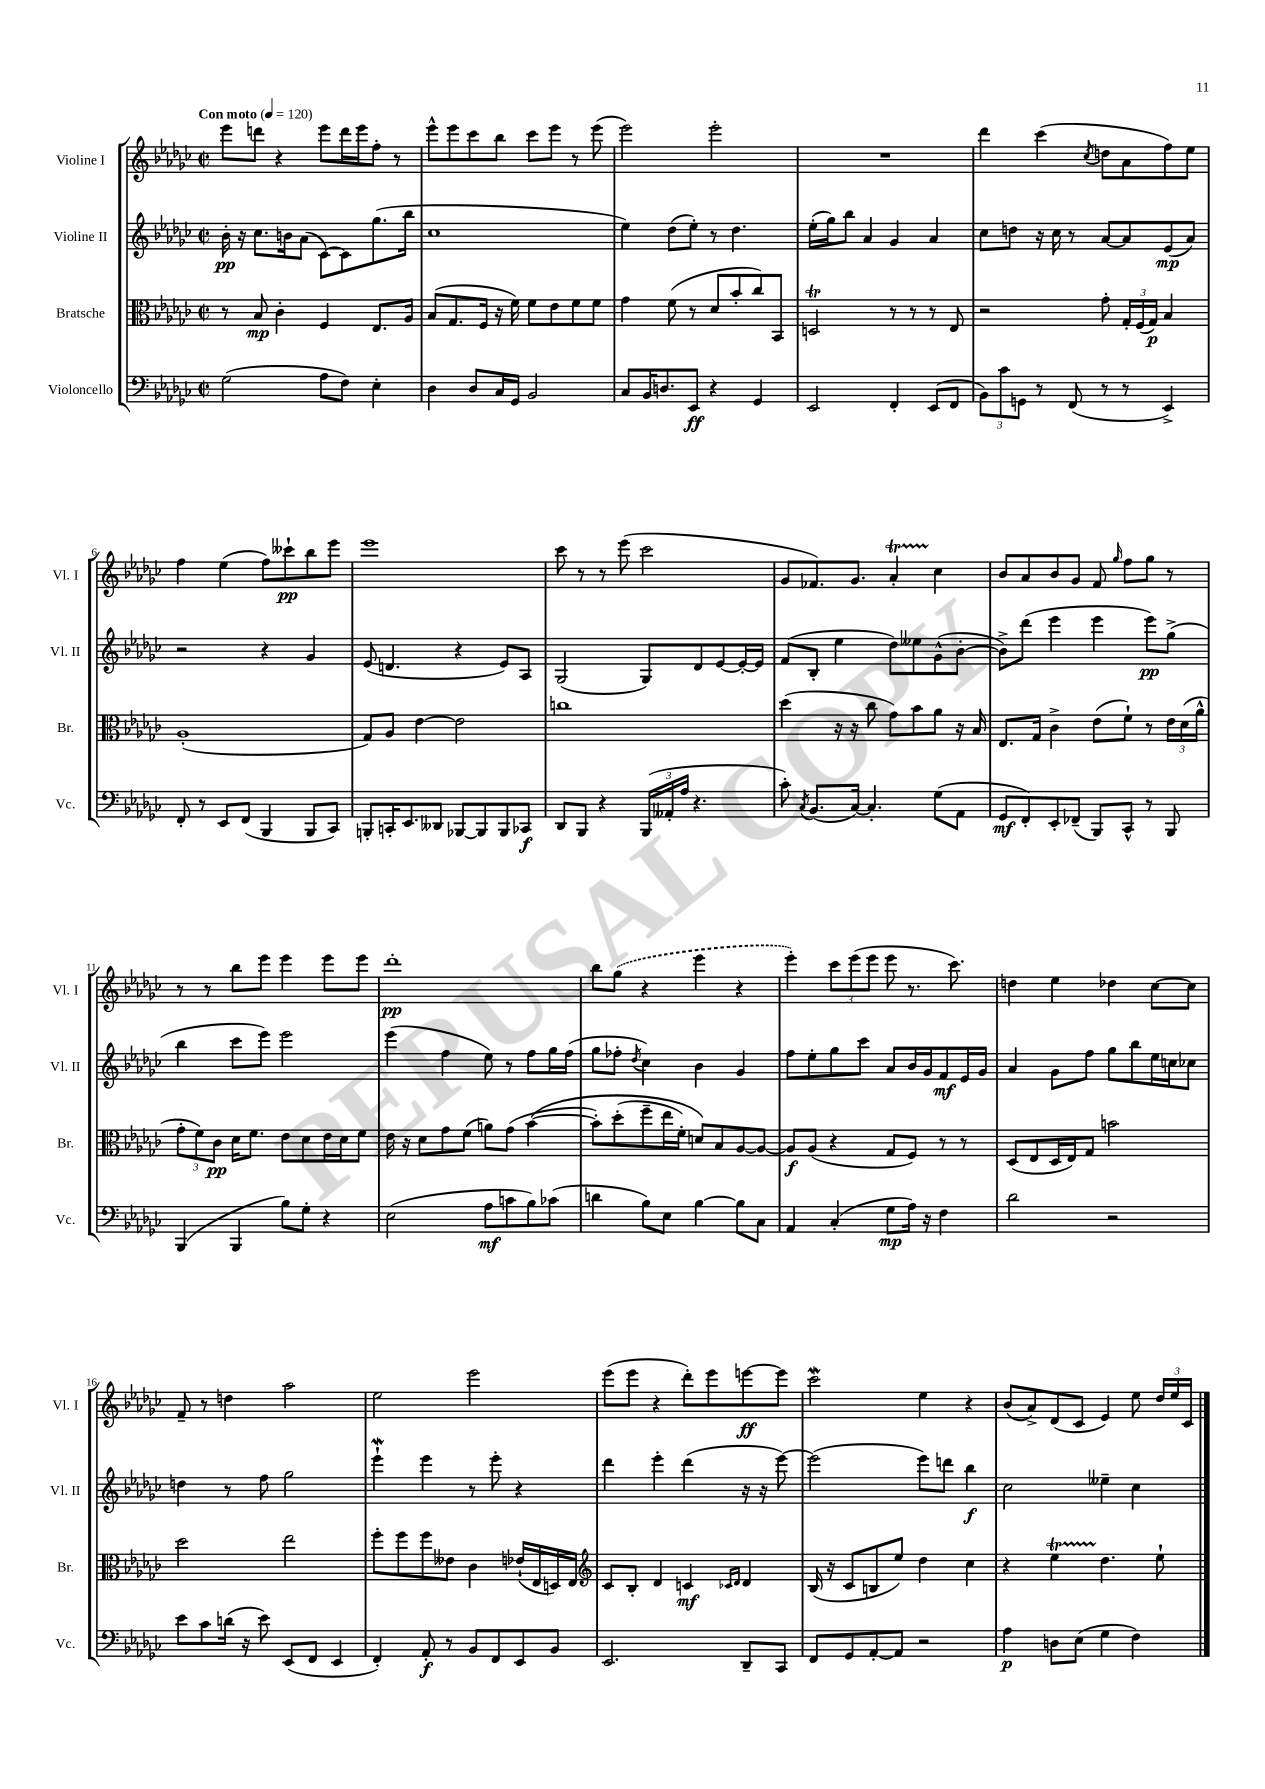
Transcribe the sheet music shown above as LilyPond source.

<<
\new StaffGroup <<
\new Staff = "s0" \with { instrumentName = "Violine I" shortInstrumentName = "Vl. I" } {
    \clef treble \key ges \major \defaultTimeSignature \time 2/2 \tempo "Con moto" 4 = 120
    \autoBeamOff ees'''8[ d'''8] r4 ees'''8[ d'''16 ees'''16 f''8]-. r8 |
    ees'''8[-^ ees'''8 ces'''8 bes''8] ces'''8[ ees'''8] r8 ees'''8( |
    ees'''2) ees'''2-. |
    R1 |
    des'''4 ces'''4( \acciaccatura { ces''8 } d''8[ aes'8 f''8) ees''8] |
    f''4 ees''4( f''8[) ceses'''8-!\pp bes''8 ees'''8] |
    ees'''1 |
    ces'''8 r8 r8 ees'''8( ces'''2 |
    ges'8[ fes'8.) ges'8.] aes'4-.\startTrillSpan ces''4\stopTrillSpan |
    bes'8[ aes'8 bes'8 ges'8] f'8 \grace { ges''16 } f''8[ ges''8] r8 |
    r8 r8 bes''8[ ees'''8] ees'''4 ees'''8[ ees'''8] |
    des'''1-.\pp |
    bes''8[ \once \slurDashed ges''8]( r4 ees'''4 r4 |
    ees'''4-.) \tuplet 3/2 { ces'''8[ ees'''8( ees'''8] } ees'''8 r8. ces'''8.) |
    d''4 ees''4 des''4 ces''8[~ ces''8] |
    f'8-- r8 d''4 aes''2 |
    ees''2 ees'''2 |
    ees'''8[( ees'''8] r4 des'''8[-.) ees'''8 e'''8~\ff e'''8] |
    ces'''2\mordent ees''4 r4 |
    bes'8[( aes'8->) des'8( ces'8] ees'4) ees''8 \tuplet 3/2 { des''16[ ees''16 ces'16] } \bar "|." |
}
\new Staff = "s1" \with { instrumentName = "Violine II" shortInstrumentName = "Vl. II" } {
    \clef treble \key ges \major \defaultTimeSignature \time 2/2
    \autoBeamOff bes'16-.\pp r16 ces''8.[ b'16 aes'8]( ces'8[~) ces'8 ges''8.( bes''16] |
    ces''1 |
    ees''4) des''8[( ees''8]-.) r8 des''4. |
    ees''16[-.( ges''16) bes''8] aes'4 ges'4 aes'4 |
    ces''8[ d''8] r16 ces''16 r8 aes'8[~ aes'8 ees'8\mp( aes'8]) |
    r2 r4 ges'4 |
    ees'8( d'4. r4 ees'8[) aes8] |
    ges2( ges8[) des'8 ees'8~ ees'16~-. ees'16] |
    f'8[( bes8]-. ees''4 des''8[) eeses''8 ges'8-^( bes'8]~-. |
    bes'8[->) des'''8]( ees'''4 ees'''4 ees'''8[\pp) ges''8]->( |
    bes''4 ces'''8[ ees'''8]) ees'''2 |
    ees'''4( f''4 ees''8) r8 f''8[ ges''16 f''16]( |
    ges''8[ fes''8]-. \acciaccatura { des''8 } ces''4) bes'4 ges'4 |
    f''8[ ees''8-. ges''8 ces'''8] aes'8[ bes'16 ges'16 f'8\mf ees'16 ges'16] |
    aes'4 ges'8[ f''8] ges''8[ bes''8 ees''16 c''16 ces''8] |
    d''4 r8 f''8 ges''2 |
    ees'''4-!\mordent ees'''4 r8 ees'''8-. r4 |
    des'''4 ees'''4-. des'''4( r16 r16 ees'''8~) |
    ees'''2( ees'''8[) d'''8] bes''4\f |
    ces''2 eeses''4-- ces''4 \bar "|." |
}
\new Staff = "s2" \with { instrumentName = "Bratsche" shortInstrumentName = "Br." } {
    \clef alto \key ges \major \defaultTimeSignature \time 2/2
    \autoBeamOff r8 bes8\mp ces'4-. f4 ees8.[ aes16] |
    bes8[( ges8. f16] r16 f'16) f'8[ ees'8 f'8 f'8] |
    ges'4 f'8( r8 des'8[ bes'8-. ces''8) bes,8] |
    d2\trill r8 r8 r8 ees8 |
    r2 ges'8-. \tuplet 3/2 { ges16[-. f16( ges16]\p) } bes4 |
    aes1-.( |
    ges8[) aes8] ees'4~ ees'2 |
    c''1 |
    des''4( r16 r16 ces''8 ges'8[) bes'8 aes'8] r16 bes16 |
    ees8.[ ges16] ces'4-> ees'8[( f'8]-!) r8 \tuplet 3/2 { ees'16[ des'16( aes'16]-^ } |
    \tuplet 3/2 { ges'8[-. f'8) ces'8]\pp } des'16[ f'8.] ees'8[ des'8 ees'16 des'16 f'8] |
    ees'16 r16 des'8[ ges'8 f'8]( a'8[) ges'8]( bes'4~\( |
    bes'8[-.) des''8-.( f''8-- ees''16 f'16]-.) d'8[\) bes8 aes8~ aes8]~ |
    aes8[\f aes8]( r4 ges8[ f8]) r8 r8 |
    des8[( ees8 des16 ees16) ges8] b'2 |
    des''2 ees''2 |
    f''8[-. f''8 f''8 eeses'8] ces'4 ees'16[-!( ees16 d16) ees16] |
    \clef treble ces'8[ bes8]-. des'4 c'4\mf \grace { ces'16[ des'16] } des'4 |
    bes16( r16 ces'8[ b8 ees''8]) des''4 ces''4 |
    r4 ees''4\startTrillSpan des''4.\stopTrillSpan ees''8-! \bar "|." |
}
\new Staff = "s3" \with { instrumentName = "Violoncello" shortInstrumentName = "Vc." } {
    \clef bass \key ges \major \defaultTimeSignature \time 2/2
    \autoBeamOff ges2( aes8[ f8]) ees4-. |
    des4 des8[ ces16 ges,16] bes,2 |
    ces8[ bes,16 d8. ees,8]\ff r4 ges,4 |
    ees,2 f,4-. ees,8[( f,8] |
    \tuplet 3/2 { bes,8[) ces'8 g,8] } r8 f,8( r8 r8 ees,4->) |
    f,8-. r8 ees,8[ f,8]( bes,,4 bes,,8[ ces,8]) |
    b,,8[-. c,16-. ees,8. deses,8] bes,,8[~ bes,,8 bes,,8 ces,8]\f |
    des,8[ bes,,8] r4 \tuplet 3/2 { bes,,16[( aeses,16-. aes16] } r4. |
    ces'8-.) \acciaccatura { ces8 } bes,8.[( ces16]~) ces4.-. ges8[( aes,8] |
    ges,8[\mf f,8-.) ees,8-. fes,8]--( bes,,8[) ces,8]-^ r8 bes,,8 |
    bes,,4( bes,,4 bes8[) ges8]-. r4 |
    ees2( aes8[\mf c'8 bes8) ces'8]( |
    d'4 bes8[) ees8] bes4~ bes8[ ces8] |
    aes,4 ces4-.( ges8[\mp aes16]) r16 f4 |
    des'2 r2 |
    ees'8[ ces'8 d'16]( r16 ees'8) ees,8[( f,8] ees,4 |
    f,4-.) aes,8-.\f r8 bes,8[ f,8 ees,8 bes,8] |
    ees,2. des,8[-- ces,8] |
    f,8[ ges,8 aes,8~-. aes,8] r2 |
    aes4\p d8[ ees8]( ges4 f4) \bar "|." |
}
>>
>>
